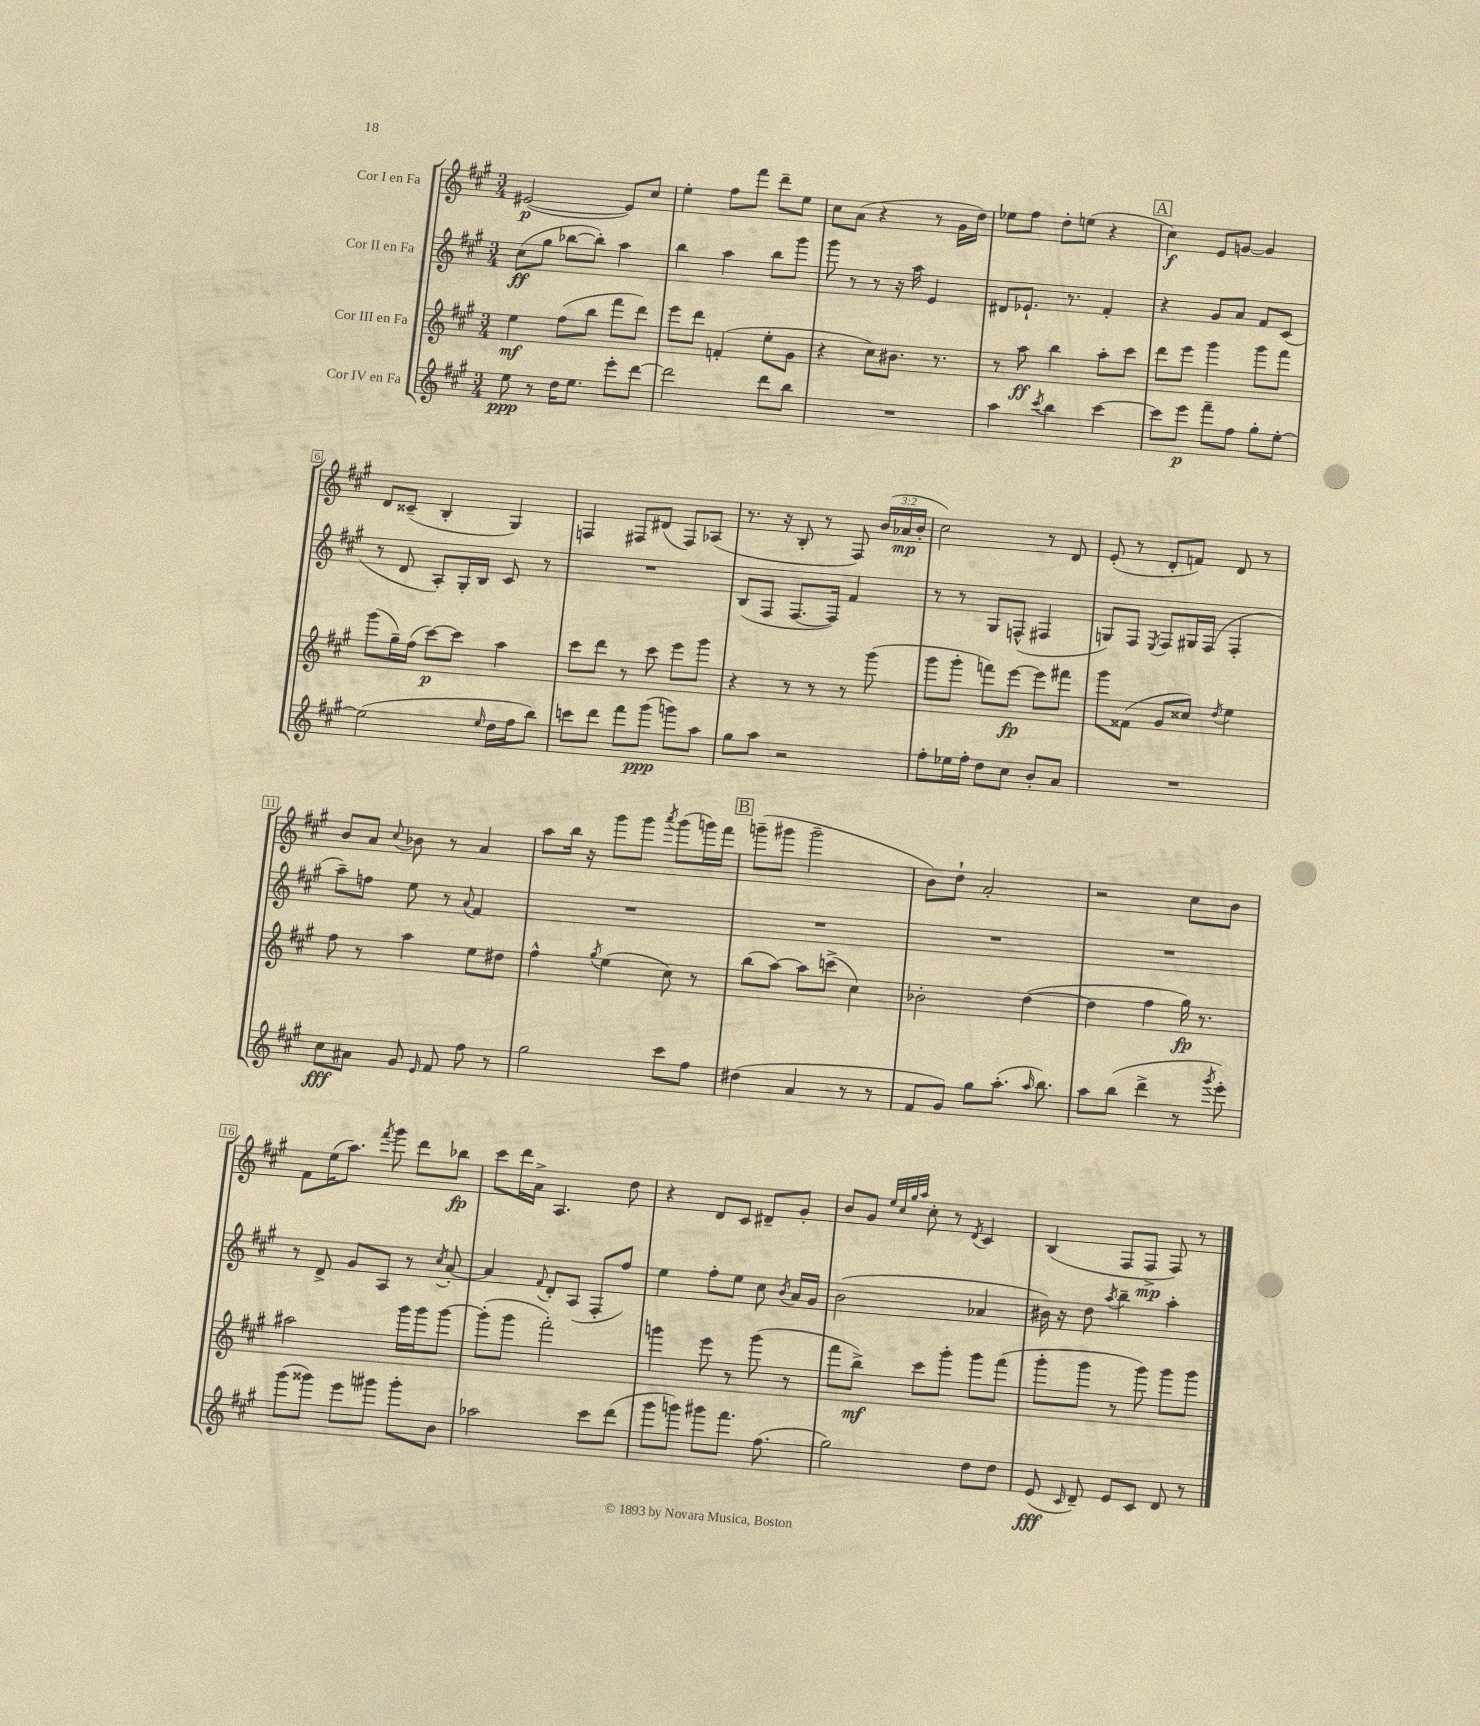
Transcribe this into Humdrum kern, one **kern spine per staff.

**kern	**kern	**kern	**kern
*staff4	*staff3	*staff2	*staff1
*clefG2	*clefG2	*clefG2	*clefG2
*k[f#c#g#]	*k[f#c#g#]	*k[f#c#g#]	*k[f#c#g#]
*M3/4	*M3/4	*M3/4	*M3/4
8ee	4ee	(8cc#	([2e#
8r	.	8gg#	.
16dd	(8ff#	[8bb-	.
8.ee	.	.	.
.	8bb	8bb-'])	.
8eee'	8fff#	4aa	8e#])
[8ddd	8ddd)	.	8cc#
=	=	=	=
2ddd]	8eee	4bb	4ee'
.	8ddd	.	.
.	(4f'	4aa	8ff#
.	.	.	8fff#
8ddd	8ee'	8bb	8ddd~
8bb	8g#	8ggg#	8ee
=	=	=	=
2.r	4r	8ggg#	8cc#
.	.	8r	(8a
.	8cc#)	8r	4r
.	8.b#	16r	.
.	.	16aa	.
.	.	4e	8r
.	8.r	.	.
.	.	.	16g#
.	.	.	16dd)
=	=	=	=
4aa	8r	8d#	8ee-
.	8aa	8.e-`	8ff#
8qccc#	.	.	.
4bb	4bb	.	8dd'
.	.	8.r	.
.	.	.	(8ee
[4ccc#	8aa'	4f#'	4r
.	8ccc#	.	.
=	=	=	=
8ccc#]	8ddd	4r	4cc#)
8eee	8eee	.	.
8fff#~	4ggg#	8g#	8e
8ff#	.	8a	[8g
8gg#'	8ggg#	8f#	4g]
[8ee'	8fff#	(8c#	.
=	=	=	=
(2ee]	(8ggg#	8r	8d
.	16gg#~)	8d	(8c##~
.	(16ff#	.	.
.	[8ccc#)	8A')	4B'
.	8ccc#]	16G#'	.
.	.	16B	.
16qqee	.	.	.
16dd	4aa	8c#	4G#)
16ff#	.	.	.
8bb)	.	8r	.
=	=	=	=
8ccc	8ccc#	2.r	4F
8ddd	8ddd	.	.
8fff#	8r	.	8F#
(8ggg#	8ccc#	.	(8d#
8ggg)	8eee	.	8F#)
8aa	8ggg#	.	(8A-
=	=	=	=
8gg#	4r	(8B	8.r
8aa	.	8F#	.
.	.	.	16r
2r	8r	[8.F#	8B'
.	8r	.	8r
.	.	16F#])	.
.	8r	4f#	8F#)
.	(8ggg#	.	(24b
.	.	.	24a-
.	.	.	24b'
=	=	=	=
8ff#'	8ggg#	8r	2cc#)
16ee-	8ggg#'	8r	.
16ff#'	.	.	.
8dd	8fff)	8G#	.
8cc#	[8eee	(8F^^	.
8b'	8eee]	4F#	8r
8a	8fff#	.	8d
=	=	=	=
2.r	8ggg#	8G)	(8e'
.	(8f##	8F#	8r
.	.	8qE	.
.	8g#	8F#	8d'
.	8cc##)	16G#	8f)
.	.	(16F#	.
.	8qdd	.	.
.	4ee	4F#'	8d
.	.	.	8r
=	=	=	=
8cc#	8ff#	8aa~)	8b
8a#	8r	8ff	8a
.	.	.	8qqcc#
8g#	4aa	8ee	8b-
16qqe	.	.	.
8f#	.	8r	8r
.	.	8qqa	.
8ff#	8ee	4f#	4a
8r	8dd#	.	.
=	=	=	=
2gg#	4ff#^^	2.r	8aa
.	.	.	16bb
.	.	.	16r
.	8qgg#	.	.
.	(4ee	.	8ggg#
.	.	.	8ggg#
.	.	.	8qaaa
8ccc#	8cc#)	.	(8ggg#
8ff#	8r	.	16ggg)
.	.	.	16fff#
=	=	=	=
(4dd#	(8bb	2.r	(8ggg~
.	[8aa)	.	8ggg#
4a	8aa]	.	2ggg#~
.	(8ccc^	.	.
8r	4cc#)	.	.
8r	.	.	.
=	=	=	=
8f#	2b-'	2.r	8b)
8g#)	.	.	8dd`
8gg#	.	.	2a'
(8.aa'	.	.	.
.	([4dd	.	.
16qqaa	.	.	.
8.bb)	.	.	.
=	=	=	=
8aa	4dd]	2.r	2r
(8bb	.	.	.
4ddd^	4ff#	.	.
8r	16gg#)	.	8cc#
.	8.r	.	.
8qggg#	.	.	.
8eee')	.	.	8b
=	=	=	=
(8ggg#	2aa#	8r	8f#
8ggg##)	.	8d^	(16ee
.	.	.	8.aa)
8eee	.	8g#	.
.	.	.	8qfff#
8ggg#	.	8A	8ggg#
8ggg#'	16ggg#	8r	8ddd
.	16ggg#	.	.
.	.	8qcc#	.
8b	[8ggg#	[8a'	8bb-
=	=	=	=
2aa-	(8ggg#']	4a]	8ccc#
.	8ggg#	.	16ddd
.	.	.	16a^
.	.	8qqf#	.
.	2fff#')	8d'	4.A
.	.	(8A	.
8ccc#	.	8F#'	.
(8ddd	.	8ff#)	8dd
=	=	=	=
8ggg#	4ggg	4ee	4r
8ggg)	.	.	.
8ggg#	8eee	8ff#'	8d
8.fff#	8r	8ee	8c#
.	(8ggg	8cc#	8d#~
(8.ff#	.	.	.
.	.	8qb	.
.	8r	16a	8g#'
.	.	16g#	.
=	=	=	=
2gg#)	8fff#	(2b	8b
.	8bb^)	.	8g#
.	.	.	32qqee
.	.	.	32qqcc#
.	.	.	32qqgg#
.	.	.	32qqaa
.	8ccc#	.	8cc#'
.	8ggg#'	.	8r
.	.	.	8qd
8dd	8ggg#	4a-	4c#
8dd	(8fff#	.	.
=	=	=	=
(8e	8ggg#'	16b#)	(4B
.	.	16r	.
16qqc#	.	.	.
8d~)	8ggg#	8dd	.
.	.	8qaa	.
8e	8r	4bb~	8F#
8c#	8ggg#)	.	8F#^
8d	8ggg#	4aa'	8F#)
8r	8ggg#	.	8r
==	==	==	==
*-	*-	*-	*-
